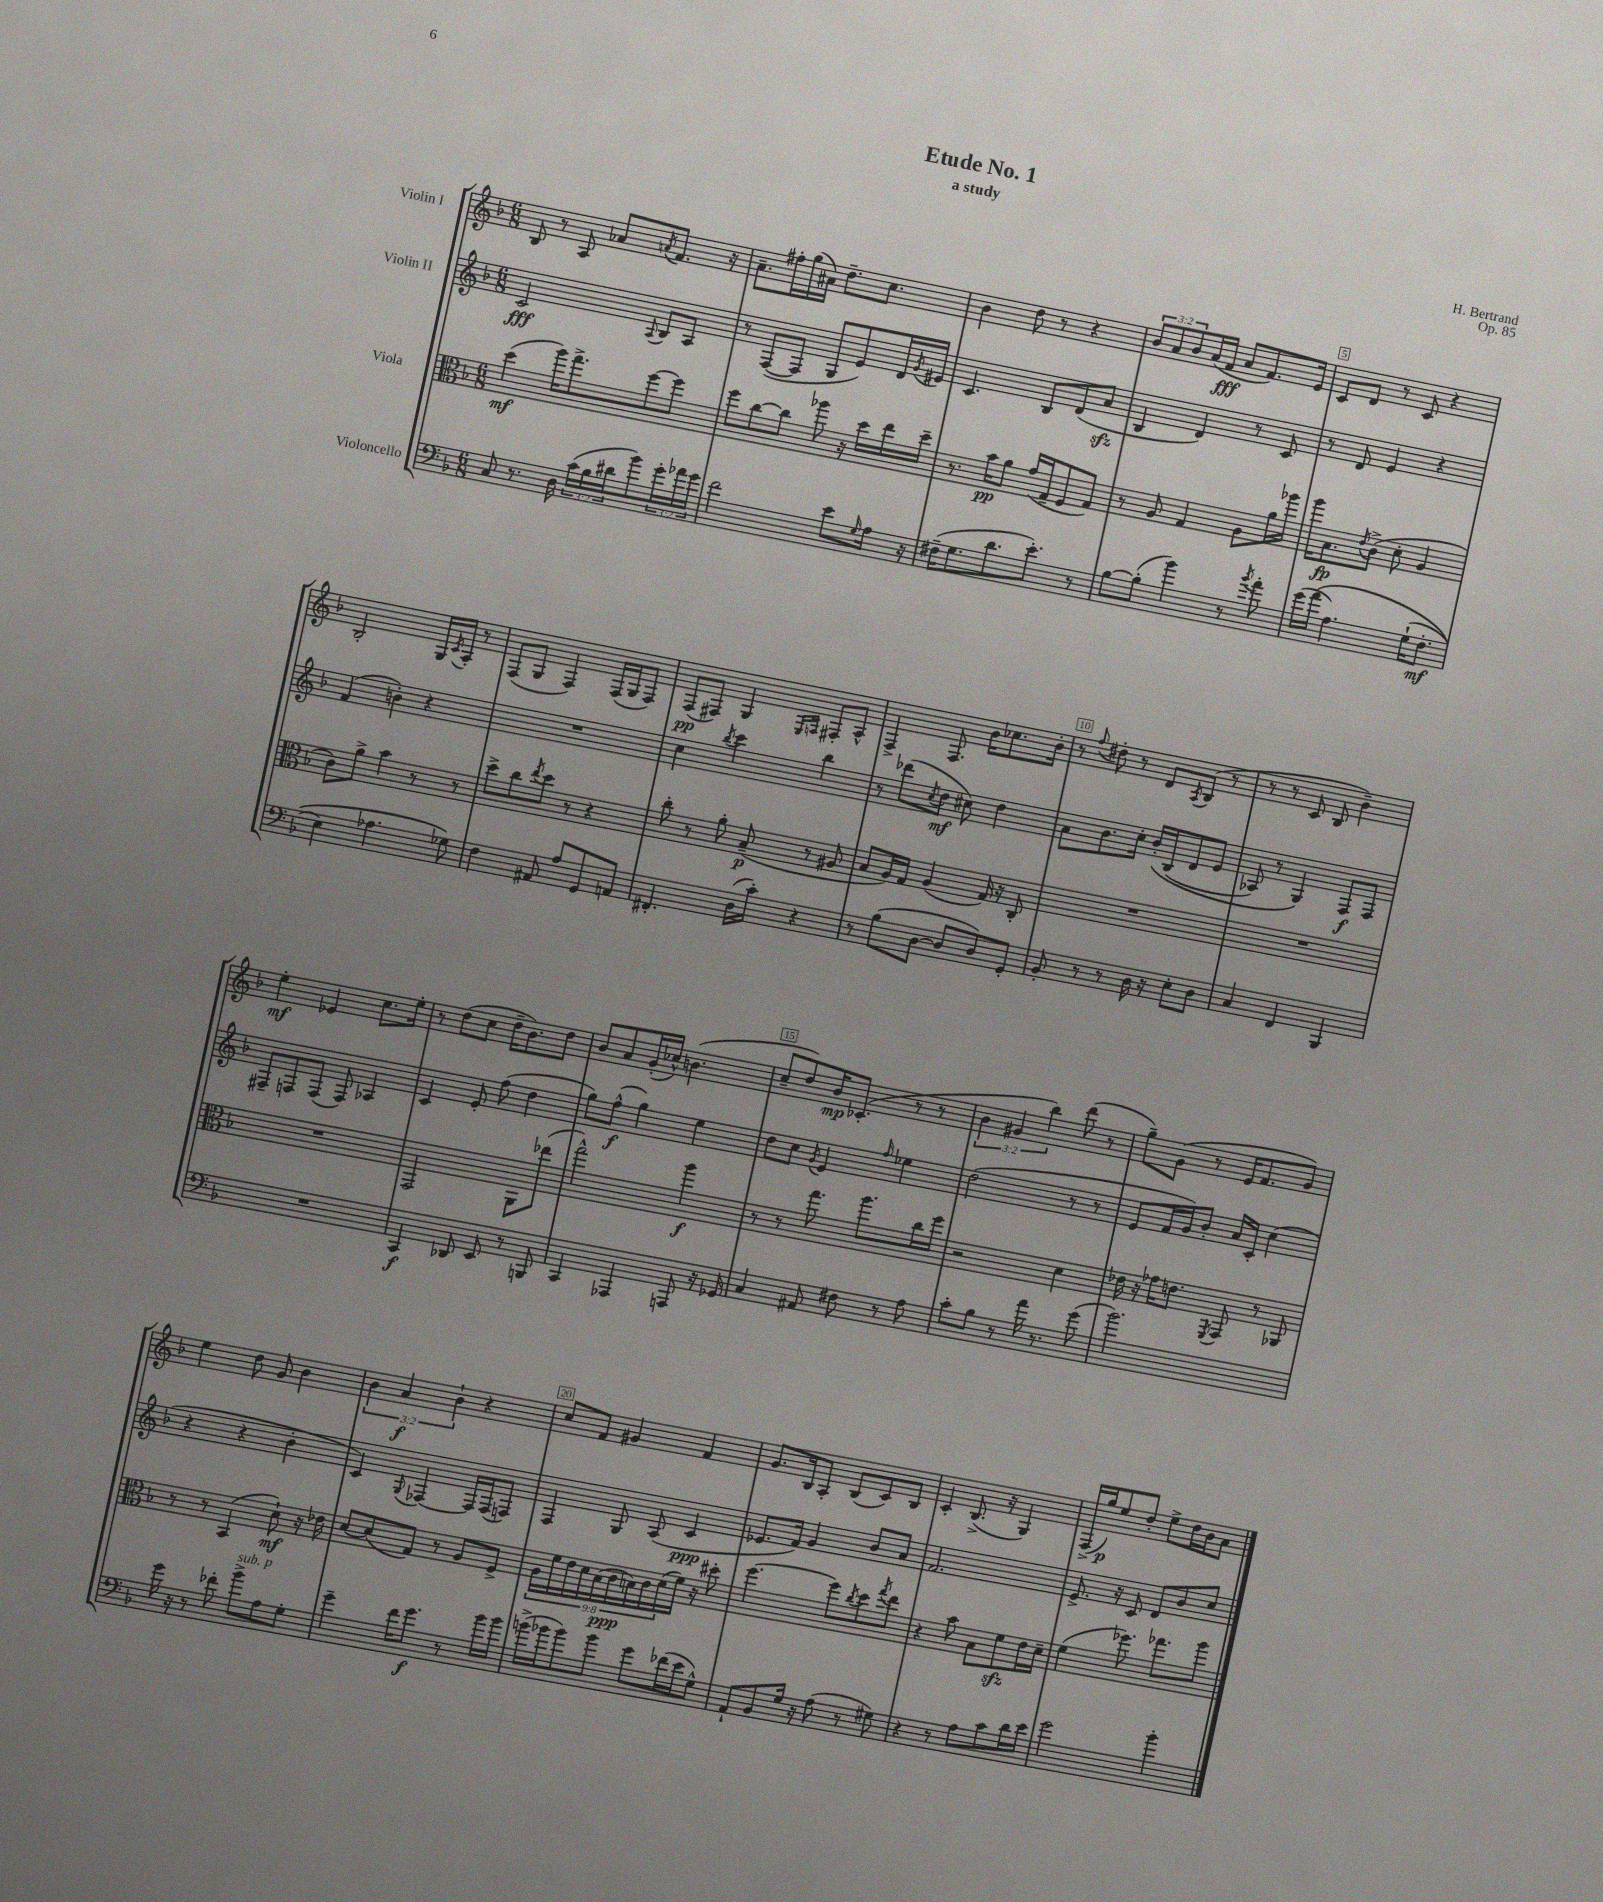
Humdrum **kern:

**kern	**kern	**kern	**kern
*staff4	*staff3	*staff2	*staff1
*clefF4	*clefC3	*clefG2	*clefG2
*k[b-]	*k[b-]	*k[b-]	*k[b-]
*M6/8	*M6/8	*M6/8	*M6/8
8C	(4dd	2c	8B-
8.r	.	.	8r
.	16aa)	.	8A
16D	8.gg^	.	.
(24c	.	.	8a-
24B-	.	.	.
24d#	.	.	.
.	.	8qqA	8qa
8b-)	[8ff	8B-	8.f
24g'	8ff]	8A	.
24a-	.	.	.
.	.	.	16r
24g	.	.	.
=	=	=	=
2f	8ff	8r	8.a~
.	[8cc	([8F	.
.	.	.	16ff#'
.	8cc]	8F]	(16gg
.	.	.	16a#)
.	8aa-	8G	8.dd~
8e	16r	8e)	.
.	16dd	.	8.cc
16qqG	.	.	.
16A	16ee	16d	.
.	.	8qg	.
16r	16dd~	16e#	.
=	=	=	=
(16F#~	8.r	4.c	4b-
8.G	.	.	.
.	16b-	.	.
8.d	8a	.	8dd
.	(16g	8B-	8r
8.e')	16G~	.	.
.	8F	(8d	4r
8r	8G)	8a	.
=	=	=	=
[8B-	8r	4B-	12b-
.	.	.	12a
(8B-']	8A	.	.
.	.	.	12b-
4b-)	4G	4d)	(16a
.	.	.	16f
.	.	.	8a
8r	8A	8r	8.f)
8qb-	.	.	.
8a'	16a	8c	.
.	16aa-	.	16e
=	=	=	=
(16g	16aa	8r	8c
&(16a	8.B-	.	.
4.A)	.	8d	8d
.	8qe	.	.
.	(8c^	4e	8r
.	8d'	.	8c
(16G`	4A	4r	4r
8.F'	.	.	.
=	=	=	=
4E)	8c)	(4f	2B-'
.	8a^	.	.
4.A-	4b-	4b')	.
.	8r	4r	16G
.	.	.	8qc
.	.	.	16A'
8G-&)	8r	.	8r
=	=	=	=
4F	8dd^	2.r	(8F
.	8cc	.	8G
.	8qee	.	.
8AA#	8dd	.	4F)
8A	8r	.	.
8GG	4r	.	(16F
.	.	.	16G
8AA	.	.	8F)
=	=	=	=
4.FF#'	8cc'	4cc	(8F
.	8r	.	8F#)
.	.	8qbb-	.
.	8a'	4ccc	4G
(16D	(8B-~	.	.
16c')	.	.	.
.	.	.	16qqE
.	.	.	16qqF
4r	8r	4bb-	8F#'
.	8A#	.	8A^^
=	=	=	=
8r	8B-	8r	4F^
(8B-	16A)	(8ddd-	.
.	16G	.	.
.	.	8qcc	.
[8D	(4A	8dd	8.F
8D]	.	8cc#)	.
.	.	.	16b-
8D)	16G)	4dd	8.cc-
.	16r	.	.
8GG'	8C'	.	.
.	.	.	16b-'
=	=	=	=
8BB-'	2.r	8a	8r
.	.	.	8qqff
8r	.	8.b-	8dd#'
8r	.	.	8r
.	.	16cc'	.
16D	.	&(16b-'	8d
16r	.	(16B-	.
.	.	.	8qA
8E'	.	8d	(8B-
8D	.	8e	8r
=	=	=	=
4C	2.r	8A-)	8r
.	.	8r	8r
4FF	.	4G&)	8c
.	.	.	8B-
4BBB-	.	8F	4b-~)
.	.	8F	.
=	=	=	=
2.r	2.r	8F#~	4ee'
.	.	8F	.
.	.	(8F	4e-
.	.	8F)	.
.	.	4A-	8.cc
.	.	.	16ee'
=	=	=	=
4CC	2GG	4c	8r
.	.	.	(8dd
8DD-	.	8e'	8cc
8EE	.	(8ff	16dd~
.	.	.	8.b-)
8r	8AA	4dd	.
8BBB	(8ee-	.	8dd
=	=	=	=
4CC	2gg^^)	8gg)	8b-
.	.	(8ff^^	8a
4AAA-	.	4gg)	(16g'
.	.	.	16cc-^^)
.	.	.	(4.b
8AAA	4aa	4ee	.
16r	.	.	.
16GG-	.	.	.
=	=	=	=
4C	8r	8dd	8cc~
.	8r	8cc	8dd)
.	.	8qg	.
8AA#	8.gg	4e	16b-
.	.	.	(8.c-'
8F#	.	.	.
.	8.aa	.	.
.	.	16qqff	.
8r	.	4ee-	8r
8A	16cc	.	8r
.	16ff	.	.
=	=	=	=
8c'	2r	(2dd	6b-
8B-	.	.	.
.	.	.	6g#
8r	.	.	.
.	.	.	6bb-)
16a	.	.	.
8.r	.	.	.
.	4d	8r	(8ddd
(8g	.	8r	8r
=	=	=	=
2.b-)	16e-	8e	8gg~)
.	16r	.	.
.	16g-	16f	(8g
.	8.e	16g)	.
.	.	8b-'	8r
.	8qFF	.	.
.	8GG	16a	16e
.	.	16c'	8.f
.	8r	(4cc	.
.	8AA-	.	8g)
=	=	=	=
16g	8r	4r	4ee
16r	.	.	.
8r	8r	.	.
8f-'	(4BB-	4r	8dd
8b-^	.	.	8g
8A	8d`)	4b-'	4b-
8G'	16r	.	.
.	16e-	.	.
=	=	=	=
4g~	[8d	4c)	6b-
.	(8d]	.	.
.	.	.	6a
.	.	8qqG	.
16f	8G)	[4F-	.
8.g	.	.	.
.	.	.	6b-`
.	8r	.	.
8r	8A	16F-]	4r
.	.	(16F-	.
16b-	8F^	8F)	.
16b-	.	.	.
=	=	=	=
(16b^	18A	4F	8cc
.	18f	.	.
16b-	.	.	.
.	18e	.	.
8b-)	.	.	8f
.	18d	.	.
.	(18B-	.	.
8b-	.	8G	4g#
.	18c	.	.
.	18B)	.	.
8g	.	(8A	.
.	18c	.	.
.	(18d	.	.
(16f-	16f)	4c	4f
16e	16r	.	.
8G^^)	8dd#'	.	.
=	=	=	=
8AA`	[4.ff	8.e-	8.g
8BB-	.	.	.
.	.	16f)	16B-
16G	.	4g	8A'
16r	.	.	.
(8A	8ff]	.	(8B-
.	8qcc	.	.
8r	8dd	8b-	8c)
.	8qgg	.	.
8G#)	8ee	8a	8B-
=	=	=	=
4r	4r	2.f	4c'
8r	8b-	.	(8.B-^
8A	8B-	.	.
.	.	.	16r
8c	8f	.	4G)
16d	16e	.	.
16e	16d~	.	.
=	=	=	=
2g	(4f	8.e^	(16F^
.	.	.	16gg)
.	.	.	8ee
.	.	16r	.
.	8.ff-)	8c	8dd'
.	.	8d	8ee^
.	8.gg-	.	.
4b-'	.	8b-	16dd
.	.	.	16b-
.	8aa	8cc	8a
==	==	==	==
*-	*-	*-	*-
